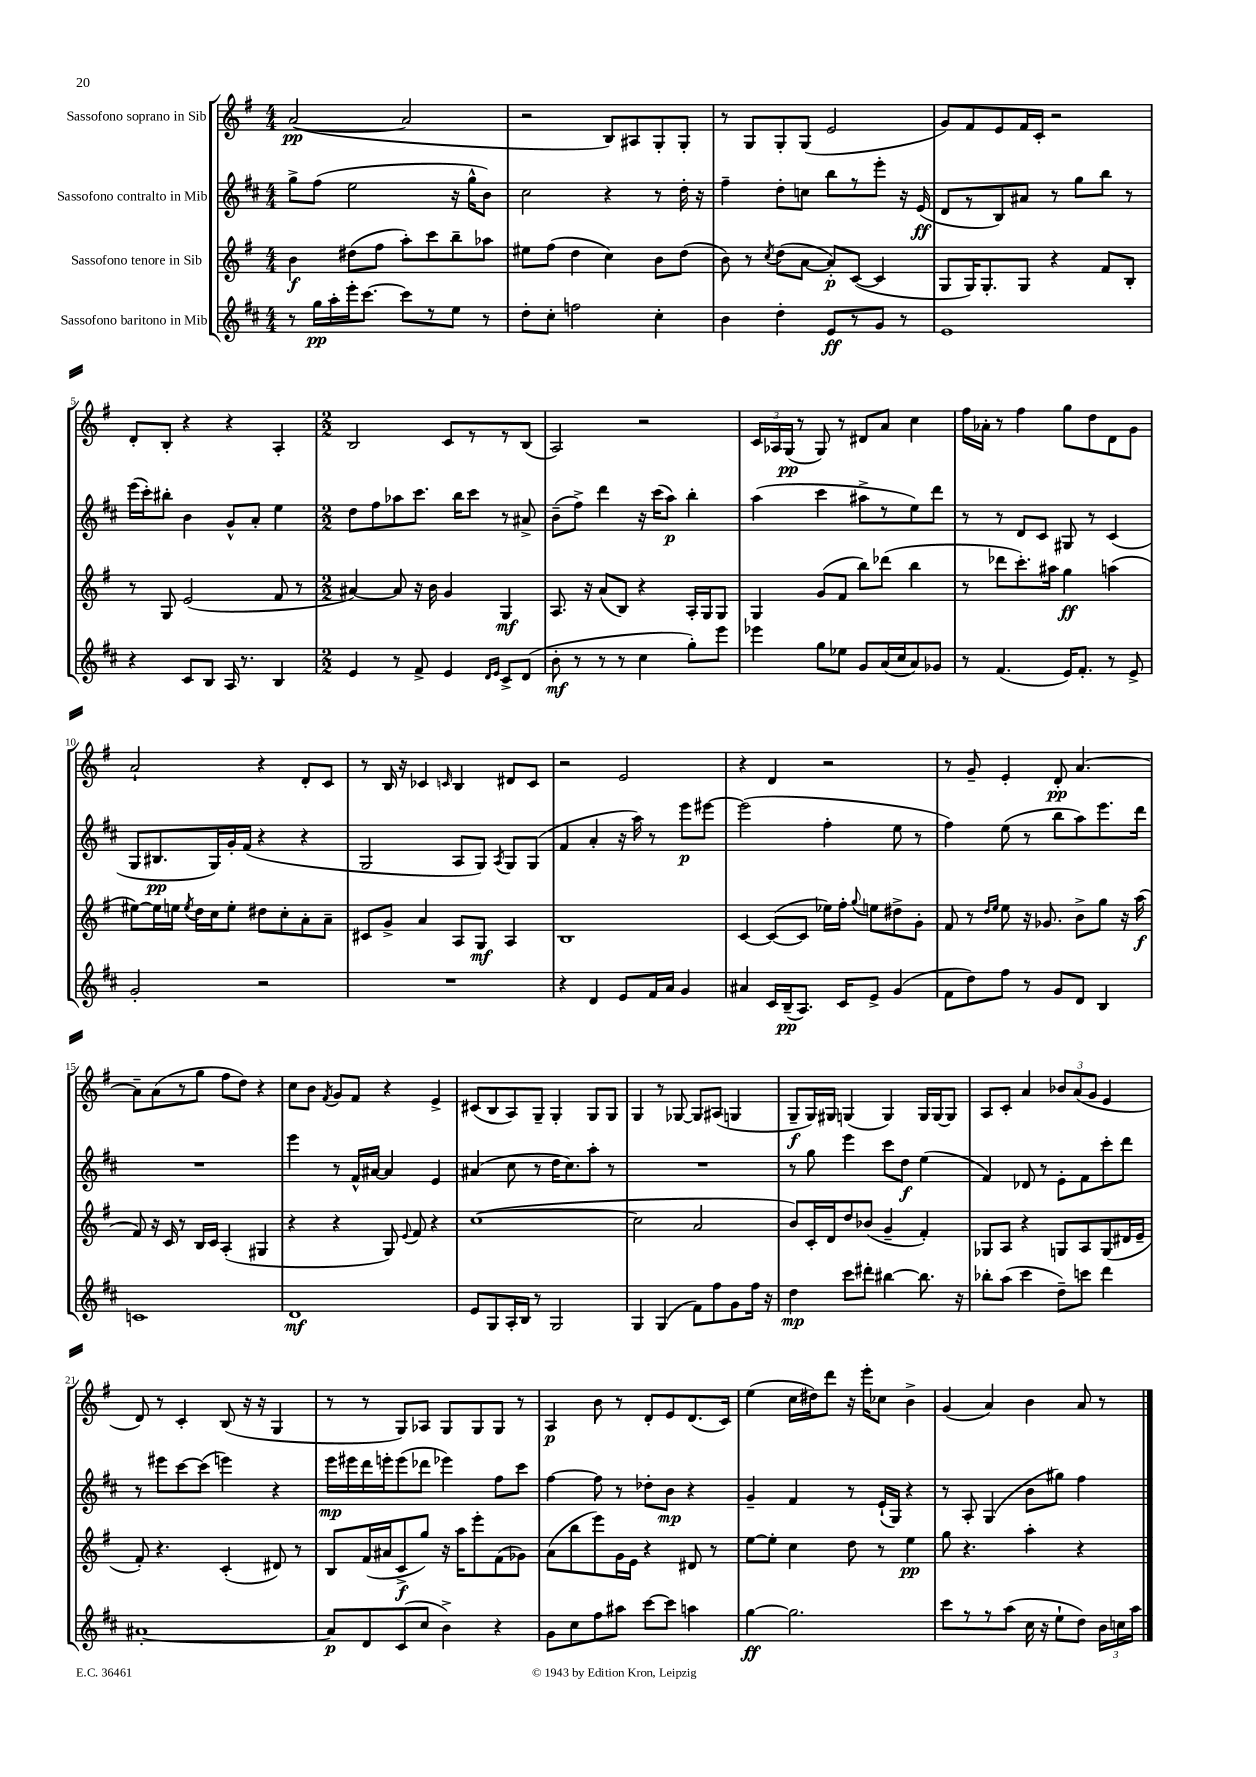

**kern	**kern	**kern	**kern
*staff4	*staff3	*staff2	*staff1
*clefG2	*clefG2	*clefG2	*clefG2
*k[f#c#]	*k[f#]	*k[f#c#]	*k[f#]
*M4/4	*M4/4	*M4/4	*M4/4
8r	4b	8gg^	([2a
16gg	.	(8ff#	.
16aa'	.	.	.
16eee'	(8dd#	2ee	.
[8.ccc#	.	.	.
.	8ff#	.	.
8ccc#]	8aa')	.	2a]
8r	8ccc	.	.
8ee	8bb~	16r	.
.	.	16gg^^	.
8r	8aa-	8b)	.
=	=	=	=
8dd'	8ee#	2cc#	2r
8cc#'	(8ff#	.	.
2ff	4dd	.	.
.	4cc)	4r	8B)
.	.	.	8A#
4cc#'	8b	8r	8G'
.	(8dd	16dd'	8G'
.	.	16r	.
=	=	=	=
4b	8b)	4ff#~	8r
.	8r	.	8G
.	8qcc	.	.
4dd'	(8dd	8dd'	8G'
.	[8a	8cc	(8G
8e	8a'])	8bb	2e
8r	([8c	8r	.
8g	4c]	8eee'	.
8r	.	16r	.
.	.	(16e	.
=	=	=	=
1e	8G	8d	8g)
.	16G)	8r	8f#
.	8.G'	.	.
.	.	8B)	8e
.	8G	8a#	16f#
.	.	.	16c'
.	4r	8r	2r
.	.	8gg	.
.	8f#	8bb	.
.	8B'	8r	.
=	=	=	=
4r	8r	(16eee	8d'
.	.	16ccc#')	.
.	8G	8bb#'	8B'
8c#	(2e	4b	4r
8B	.	.	.
16A	.	8g^^	4r
8.r	.	.	.
.	.	8a'	.
4B	8f#	4ee	4A'
.	8r	.	.
=	=	=	=
*M2/2	*M2/2	*M2/2	*M2/2
4e	[4a#)	8dd	2B
.	.	8ff#	.
8r	8a#]	8aa-	.
8f#^	16r	8.ccc#	.
.	16b	.	.
4e	4g	.	8c
.	.	16bb	.
.	.	8ccc#	8r
16qqd	.	.	.
16qqe	.	.	.
8c#^	4G	8r	8r
(8d	.	8a#^	(8B
=	=	=	=
8b'	8.A	(8b~	2A)
8r	.	8ff#^)	.
.	16r	.	.
8r	(8a	4ddd	.
8r	8B)	.	.
4cc#	4r	16r	2r
.	.	(16ccc#	.
.	.	8aa)	.
8gg')	16A'	4bb'	.
.	16G	.	.
8eee	8G	.	.
=	=	=	=
4eee-	4G	(4aa	24c
.	.	.	24A-
.	.	.	(24G
.	.	.	8r
8gg	(8g	4ccc#	8G)
8ee-	8f#	.	8r
8g	8bb)	8aa#^	8d#
(16a	(8ddd-	8r	8a
16cc#	.	.	.
8a)	4bb	8ee)	4cc
8g-	.	8ddd	.
=	=	=	=
8r	8r	8r	16ff#
.	.	.	16a-'
(4.f#	8ddd-	8r	8r
.	8.ccc')	8d	4ff#
.	.	8c#	.
.	16aa#	.	.
16e)	4gg	8G#	8gg
8.f#'	.	.	.
.	.	8r	8dd
8r	(4aa	(4c#	8d
8e^	.	.	8g
=	=	=	=
2g'	[8ee#)	8G	2a`
.	16ee#]	8.B#	.
.	16ee	.	.
.	8qee	.	.
.	16dd	.	.
.	16cc	16G)	.
.	8ee'	16g'	.
.	.	(16f#	.
2r	8dd#	4r	4r
.	8cc'	.	.
.	8a'	4r	8d'
.	8a~	.	8c
=	=	=	=
1r	8c#	2G	8r
.	8g^	.	16B
.	.	.	16r
.	4a	.	4c-
.	.	.	16qqc
.	8A	8A	4B
.	8G	8G)	.
.	.	8qA	.
.	4A	8G	8d#
.	.	(8G	8c
=	=	=	=
4r	1B	4f#	2r
4d	.	4a'	.
8e	.	16r	2e
.	.	16aa)	.
16f#	.	8r	.
16a	.	.	.
4g	.	8eee	.
.	.	[8eee#	.
=	=	=	=
4a#	[4c	(2eee#]	4r
16c#	(8c_	.	4d
(16B~	.	.	.
8.A)	8c]	.	.
.	16ee-)	4ff#'	2r
16c#	16ff#'	.	.
.	8qqgg	.	.
8e^	8ee	.	.
(4g	8dd#^	8ee	.
.	8g'	8r	.
=	=	=	=
8f#	8f#	4ff#)	8r
8dd)	8r	.	8g~
.	16qqdd	.	.
.	16qqee	.	.
8ff#	8ee	(8ee	4e'
8r	16r	8r	.
.	8.g-	.	.
8g	.	8bb	8d'
8d	8b^	8aa)	[4.a
4B	8gg	8.eee	.
.	16r	.	.
.	(16aa	16ddd	.
=	=	=	=
1c	8f#)	1r	8a~]
.	16r	.	(8a
.	16c	.	.
.	8r	.	8r
.	16B	.	8gg
.	16c	.	.
.	(4A'	.	8ff#
.	.	.	8dd)
.	4G#	.	4r
=	=	=	=
1d	4r	4eee	8cc
.	.	.	8b
.	.	.	8qf#
.	4r	8r	8g
.	.	16f#^^	8f#
.	.	[16a#	.
.	8G)	4a#]	4r
.	8qqe	.	.
.	8f#	.	.
.	4r	4e	4e^
=	=	=	=
8e	([1cc	(4a#	(8c#
8G	.	.	8B
16A'	.	8cc#	8A)
16B	.	.	.
8r	.	8r	8G~
2G	.	16dd	4G'
.	.	8.cc#)	.
.	.	8aa'	8G
.	.	8r	8G
=	=	=	=
4G	2cc]	1r	4G
(4G	.	.	8r
.	.	.	[8G-
8f#)	2a	.	8G-]
8ff#	.	.	(8A#
8g	.	.	4G
16ff#	.	.	.
16r	.	.	.
=	=	=	=
4dd	8b)	8r	8G~
.	16c'	8gg	16G)
.	16d	.	16G#
8ccc#	8dd	4eee	(4G
8ddd#'	(8b-	.	.
[4bb#	4g~	8ccc#	4G)
.	.	8dd	.
8.bb#]	4f#')	(4ee	16G
.	.	.	[16G
.	.	.	8G]
16r	.	.	.
=	=	=	=
8bb-'	8G-	4f#)	8A
(8aa	8A	.	8c'
4ccc#	4r	8d-	4a
.	.	8r	.
8dd~)	8G	8e'	12b-
.	.	.	(12a
8ccc	8A	8f#	.
.	.	.	12g
4ddd	(8G	8ccc#'	4e
.	16d#	8ddd	.
.	16e~	.	.
=	=	=	=
[1a#'	8f#')	8r	8d)
.	4.r	8eee#	8r
.	.	[8ccc#	4c'
.	.	(8ccc#]	.
.	(4c'	4eee)	(8B
.	.	.	16r
.	.	.	16r
.	8d#)	4r	4G
.	8r	.	.
=	=	=	=
8a#]	8B	16eee	8r
.	.	16eee#	.
8d	(16f#	16ddd	8r
.	16a#	16eee'	.
(8c#	8c^	(8eee	8G)
8cc#	8gg)	8ddd-	8A-
4b^)	16r	4eee-)	8G
.	16aa	.	.
.	8eee'	.	8G
4r	(8f#	8ff#	8G
.	8g-)	8ccc#	8r
=	=	=	=
8g	(8a	[4ff#	4A
8cc#	8bb	.	.
8ff#	8eee)	8ff#]	8b
8aa#	16g	8r	8r
.	16e	.	.
[8ccc#	4r	8dd-'	8d'
8ccc#]	.	8b	8e
4aa	8d#	4r	(8.d
.	8r	.	.
.	.	.	16c)
=	=	=	=
[4gg	[8ee	4g~	(4ee
.	8ee']	.	.
2.gg]	4cc	4f#	16cc
.	.	.	16dd#)
.	.	.	8ddd
.	8dd	8r	16r
.	.	.	16eee'
.	8r	(16e`	8cc-
.	.	16G)	.
.	4ee	4r	4b^
=	=	=	=
8ccc#	8gg	8r	(4g
8r	4.r	8A'	.
8r	.	(4G	4a)
(8aa	.	.	.
16cc#	4aa'	8b	4b
16r	.	.	.
8ee`	.	8gg#)	.
8dd)	4r	4ff#	8a
24b	.	.	8r
24cc	.	.	.
24aa	.	.	.
==	==	==	==
*-	*-	*-	*-
